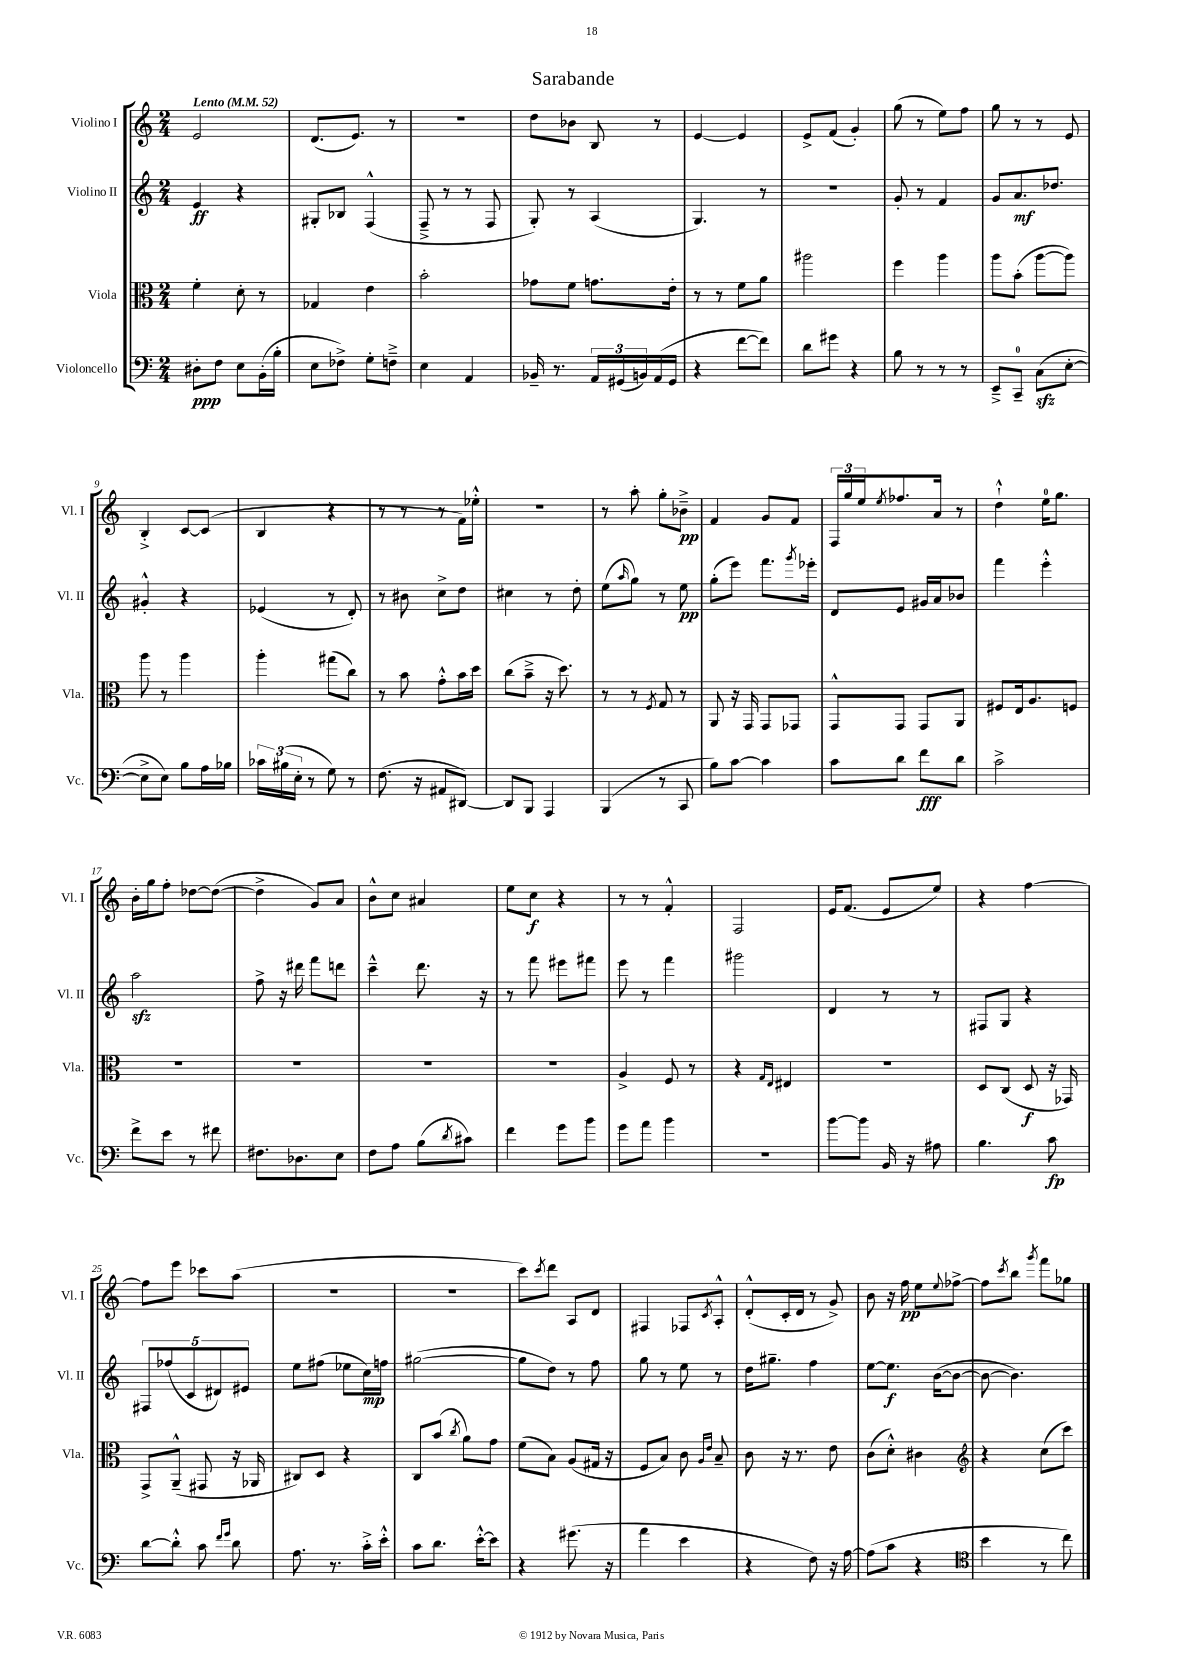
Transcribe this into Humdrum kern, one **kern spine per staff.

**kern	**dynam	**kern	**dynam	**kern	**dynam	**kern	**dynam
*part4	*part4	*part3	*part3	*part2	*part2	*part1	*part1
*staff4	*staff4	*staff3	*staff3	*staff2	*staff2	*staff1	*staff1
*I"Violoncello	*	*I"Viola	*	*I"Violino II	*	*I"Violino I	*
*I'Vc.	*	*I'Vla.	*	*I'Vl. II	*	*I'Vl. I	*
*clefF4	*	*clefC3	*	*clefG2	*	*clefG2	*
*k[]	*	*k[]	*	*k[]	*	*k[]	*
*M2/4	*	*M2/4	*	*M2/4	*	*M2/4	*
*MM52	*	*MM52	*	*MM52	*	*MM52	*
=1	=1	=1	=1	=1	=1	=1	=1
!	!	!	!	!	!	!LO:TX:a:B:t=Lento	!
8D#X'\L	ppp	4f'\	.	4e/	ff	2e/	.
8F\J	.	.	.	.	.	.	.
8E\L	.	8d'\	.	4r	.	.	.
(16BB'\L	.	8r	.	.	.	.	.
16B'\JJ	.	.	.	.	.	.	.
=2	=2	=2	=2	=2	=2	=2	=2
8E\L	.	4G-X/	.	8G#X'/L	.	(8.d/L	.
8F-X^\J)	.	.	.	8B-X/J	.	.	.
.	.	.	.	.	.	8.e/J)	.
8G'\L	.	4e\	.	(4F^^/	.	.	.
8Fn~^\J	.	.	.	.	.	8r	.
=3	=3	=3	=3	=3	=3	=3	=3
4E\	.	2b'\	.	8F~^/	.	2r	.
.	.	.	.	8r	.	.	.
4AA/	.	.	.	8r	.	.	.
.	.	.	.	8F/	.	.	.
=4	=4	=4	=4	=4	=4	=4	=4
16BB-X~/	.	8g-X\L	.	8G'/)	.	8dd\L	.
8.r	.	.	.	.	.	.	.
.	.	8f\J	.	8r	.	8b-X\J	.
24AA/LL	.	8.gn\L	.	(4A/	.	8B/	.
(24GG#X/	.	.	.	.	.	.	.
24BBn/)	.	.	.	.	.	.	.
(16AA/	.	.	.	.	.	8r	.
16GG#/JJ	.	16e'\Jk	.	.	.	.	.
=5	=5	=5	=5	=5	=5	=5	=5
4r	.	8r	.	4.G/)	.	[4e/	.
.	.	8r	.	.	.	.	.
[8f\L	.	8f\L	.	.	.	4e/]	.
8f\J])	.	8a\J	.	8r	.	.	.
=6	=6	=6	=6	=6	=6	=6	=6
8d\L	.	2aa#X\	.	2r	.	8e^/L	.
8g#X\J	.	.	.	.	.	(8f/J	.
4r	.	.	.	.	.	4g'/)	.
=7	=7	=7	=7	=7	=7	=7	=7
8B\	.	4ff\	.	8g'/	.	(8gg\	.
8r	.	.	.	8r	.	8r	.
8r	.	4aa\	.	4f/	.	8ee\L)	.
8r	.	.	.	.	.	8ff\J	.
=8	=8	=8	=8	=8	=8	=8	=8
8EE~^/L	.	8aa\L	.	8g/L	.	8gg\	.
8CC~/J	.	(8b'\J	.	8.a/	mf	8r	.
(8Czz\L	.	[8aa\L	.	.	.	8r	.
.	.	.	.	8.dd-X/J	.	.	.
[8E'\J	.	8aa\J])	.	.	.	8e/	.
!!LO:LB:g=z
=9	=9	=9	=9	=9	=9	=9	=9
8E^\L]	.	8aa\	.	4g#X'^^/	.	4B'^/	.
8E\J)	.	8r	.	.	.	.	.
8B\L	.	4aa\	.	4r	.	[8c/L	.
16A\L	.	.	.	.	.	(8c/J]	.
16B-X\JJ	.	.	.	.	.	.	.
=10	=10	=10	=10	=10	=10	=10	=10
24c-X\LL	.	4aa'\	.	(4e-X/	.	4B/	.
(24B#X\	.	.	.	.	.	.	.
24E'\JJ	.	.	.	.	.	.	.
8r	.	.	.	.	.	.	.
8G\)	.	(8gg#X\L	.	8r	.	4r	.
8r	.	8cc\J)	.	8d'/)	.	.	.
=11	=11	=11	=11	=11	=11	=11	=11
(8.F\	.	8r	.	8r	.	8r	.
.	.	8b\	.	8b#X\	.	8r	.
16r	.	.	.	.	.	.	.
8AA#X/L	.	8g'^^\L	.	8cc^\L	.	8r	.
[8DD#X/J)	.	16b\L	.	8dd\J	.	16f\LL)	.
.	.	16dd\JJ	.	.	.	16ee-X'^^\JJ	.
=12	=12	=12	=12	=12	=12	=12	=12
8DD#/L]	.	(8cc\L	.	4cc#X\	.	2r	.
8BBB/J	.	8b~^\J	.	.	.	.	.
4AAA/	.	16r	.	8r	.	.	.
.	.	8.dd\)	.	.	.	.	.
.	.	.	.	8dd'\	.	.	.
=13	=13	=13	=13	=13	=13	=13	=13
(4BBB/	.	8r	.	(8ee\L	.	8r	.
.	.	.	.	16qqaa/	.	.	.
.	.	8r	.	8gg\J)	.	8aa'\	.
.	.	8qF/	.	.	.	.	.
8r	.	8G/	.	8r	.	8gg'\L	.
8CC/	.	8r	.	8ee\	pp	8b-X~^\J	pp
=14	=14	=14	=14	=14	=14	=14	=14
8B\L)	.	8AA/	.	(8gg'\L	.	4f/	.
[8c\J	.	16r	.	8eee\J)	.	.	.
.	.	16GG/	.	.	.	.	.
4c\]	.	8GG/L	.	8.fff\L	.	8g/L	.
.	.	8GG-X/J	.	.	.	8f/J	.
.	.	.	.	8qggg/	.	.	.
.	.	.	.	16eee-X'\Jk	.	.	.
=15	=15	=15	=15	=15	=15	=15	=15
8c\L	.	8GG^^/L	.	8d/L	.	24F/LL	.
.	.	.	.	.	.	24gg/	.
.	.	.	.	.	.	24ee/J	.
.	.	.	.	.	.	8qee/	.
8d\J	.	8GG/J	.	8e/J	.	8.ff-X/	.
8f\L	fff	8GG/L	.	16g#X/LL	.	.	.
.	.	.	.	16a/J	.	16a/Jk	.
8d\J	.	8AA/J	.	8b-X/J	.	8r	.
=16	=16	=16	=16	=16	=16	=16	=16
2c^\	.	8F#X/L	.	4fff\	.	4dd`^^\	.
.	.	16E/k	.	.	.	.	.
.	.	8.A/	.	.	.	.	.
.	.	.	.	4eee'^^\	.	16ee\KL	.
.	.	.	.	.	.	8.gg\J	.
.	.	8Fn/J	.	.	.	.	.
!!LO:LB:g=z
=17	=17	=17	=17	=17	=17	=17	=17
8f^\L	.	2r	.	2aazz\	.	16b'\LL	.
.	.	.	.	.	.	16gg\J	.
8e\J	.	.	.	.	.	8ff'\J	.
8r	.	.	.	.	.	[8dd-X\L	.
8f#X\	.	.	.	.	.	(8dd-\J_	.
=18	=18	=18	=18	=18	=18	=18	=18
8.F#X\L	.	2r	.	8ff^\	.	4dd-^\]	.
.	.	.	.	16r	.	.	.
8.D-X\	.	.	.	16ddd#X\	.	.	.
.	.	.	.	8fff\L	.	8g/L)	.
8E\J	.	.	.	8dddn\J	.	8a/J	.
=19	=19	=19	=19	=19	=19	=19	=19
8F\L	.	2r	.	4ccc~^^\	.	8b^^\L	.
8A\J	.	.	.	.	.	8cc\J	.
(8B\L	.	.	.	8.ddd\	.	4a#X/	.
8qd/	.	.	.	.	.	.	.
8c#X\J)	.	.	.	.	.	.	.
.	.	.	.	16r	.	.	.
=20	=20	=20	=20	=20	=20	=20	=20
4f\	.	2r	.	8r	.	8ee\L	.
.	.	.	.	8fff\	.	8cc\J	f
8g\L	.	.	.	8eee#X\L	.	4r	.
8b\J	.	.	.	8fff#X\J	.	.	.
=21	=21	=21	=21	=21	=21	=21	=21
8g\L	.	4A^/	.	8eee\	.	8r	.
8a\J	.	.	.	8r	.	8r	.
4b\	.	8F/	.	4fff\	.	4f'^^/	.
.	.	8r	.	.	.	.	.
=22	=22	=22	=22	=22	=22	=22	=22
2r	.	4r	.	2ggg#X\	.	2F/	.
.	.	16qqG/LL	.	.	.	.	.
.	.	16qqE/JJ	.	.	.	.	.
.	.	4E#X/	.	.	.	.	.
=23	=23	=23	=23	=23	=23	=23	=23
[8b\L	.	2r	.	4d/	.	16e/KL	.
.	.	.	.	.	.	(8.f/J	.
8b\J]	.	.	.	.	.	.	.
16BB/	.	.	.	8r	.	8e/L	.
16r	.	.	.	.	.	.	.
8A#X\	.	.	.	8r	.	8ee/J)	.
=24	=24	=24	=24	=24	=24	=24	=24
4.B\	.	8D/L	.	8F#X/L	.	4r	.
.	.	(8C/J	.	8G/J	.	.	.
.	.	8D/	f	4r	.	[4ff\	.
8c\	fp	16r	.	.	.	.	.
.	.	16GG-X/)	.	.	.	.	.
!!LO:LB:g=z
=25	=25	=25	=25	=25	=25	=25	=25
[8d\L	.	8GG^/L	.	10F#X/L	.	8ff\L]	.
.	.	.	.	(10ff-X/	.	.	.
8d'^^\J]	.	(8AA~^^/J	.	.	.	8eee\J	.
.	.	.	.	10c/	.	.	.
8c\	.	8GG#X/	.	.	.	8ccc-X\L	.
.	.	.	.	10d#X/)	.	.	.
16qqf/LL	.	.	.	.	.	.	.
16qqg/JJ	.	.	.	.	.	.	.
8d\	.	16r	.	.	.	(8aa\J	.
.	.	.	.	10e#X/J	.	.	.
.	.	16AA-X/	.	.	.	.	.
=26	=26	=26	=26	=26	=26	=26	=26
8.A\	.	8C#X/L)	.	8ee\L	.	2r	.
.	.	8D/J	.	(8ff#X\J	.	.	.
8.r	.	.	.	.	.	.	.
.	.	4r	.	8ee-X\L	.	.	.
16c'^\LL	.	.	.	16cc\L)	mp	.	.
16e'^^\JJ	.	.	.	16ffn\JJ	.	.	.
=27	=27	=27	=27	=27	=27	=27	=27
8c\L	.	8C/L	.	([2gg#X\	.	2r	.
8.d\J	.	(8b/J	.	.	.	.	.
.	.	8qcc/	.	.	.	.	.
.	.	8a\L)	.	.	.	.	.
[16e'^^\KL	.	.	.	.	.	.	.
8e\J]	.	8g\J	.	.	.	.	.
=28	=28	=28	=28	=28	=28	=28	=28
4r	.	(8f\L	.	8gg#\L]	.	8ccc\L)	.
.	.	.	.	.	.	8qccc/	.
.	.	8B\J)	.	8dd\J)	.	8ddd\J	.
(8.g#X\	.	(8A/L	.	8r	.	8A/L	.
.	.	16G#X/Jk	.	8ff\	.	8d/J	.
16r	.	16r	.	.	.	.	.
=29	=29	=29	=29	=29	=29	=29	=29
4a\	.	8F/L	.	8gg\	.	4F#X/	.
.	.	8B/J)	.	8r	.	.	.
4e\	.	8c\	.	8ee\	.	8F-X/L	.
.	.	16qqA/LL	.	.	.	.	.
.	.	16qqe/JJ	.	.	.	8qc/	.
.	.	8B~/	.	8r	.	8A'^^/J	.
=30	=30	=30	=30	=30	=30	=30	=30
4r	.	8c\	.	16dd\KL	.	(8d'^^/L	.
.	.	.	.	8.gg#X~\J	.	.	.
.	.	16r	.	.	.	16c'/L	.
.	.	8.r	.	.	.	16d/JJ	.
8F\)	.	.	.	4ff\	.	8r	.
16r	.	8e\	.	.	.	8g^/)	.
[16A\	.	.	.	.	.	.	.
=31	=31	=31	=31	=31	=31	=31	=31
(8A\L]	.	(8c\L	.	[8ee\L	.	8b\	.
8c\J	.	8d'^^\J)	.	8.ee\J]	f	16r	.
.	.	.	.	.	.	16ff\	pp
4r	.	4c#X\	.	.	.	8ee\L	.
.	.	.	.	([16b\KL	.	.	.
.	.	.	.	.	.	8qqee/	.
.	.	.	.	8b\J_	.	[8ff-X^\J	.
=32	=32	=32	=32	=32	=32	=32	=32
*clefC4	*	*clefG2	*	*	*	*	*
4b\	.	4r	.	8b\_	.	8ff-\L]	.
.	.	.	.	.	.	8qccc/	.
.	.	.	.	4.b\])	.	8bb\J	.
.	.	.	.	.	.	8qggg/	.
8r	.	(8cc\L	.	.	.	8fff\L	.
8cc\)	.	8ccc\J)	.	.	.	8gg-X\J	.
==	==	==	==	==	==	==	==
*-	*-	*-	*-	*-	*-	*-	*-
